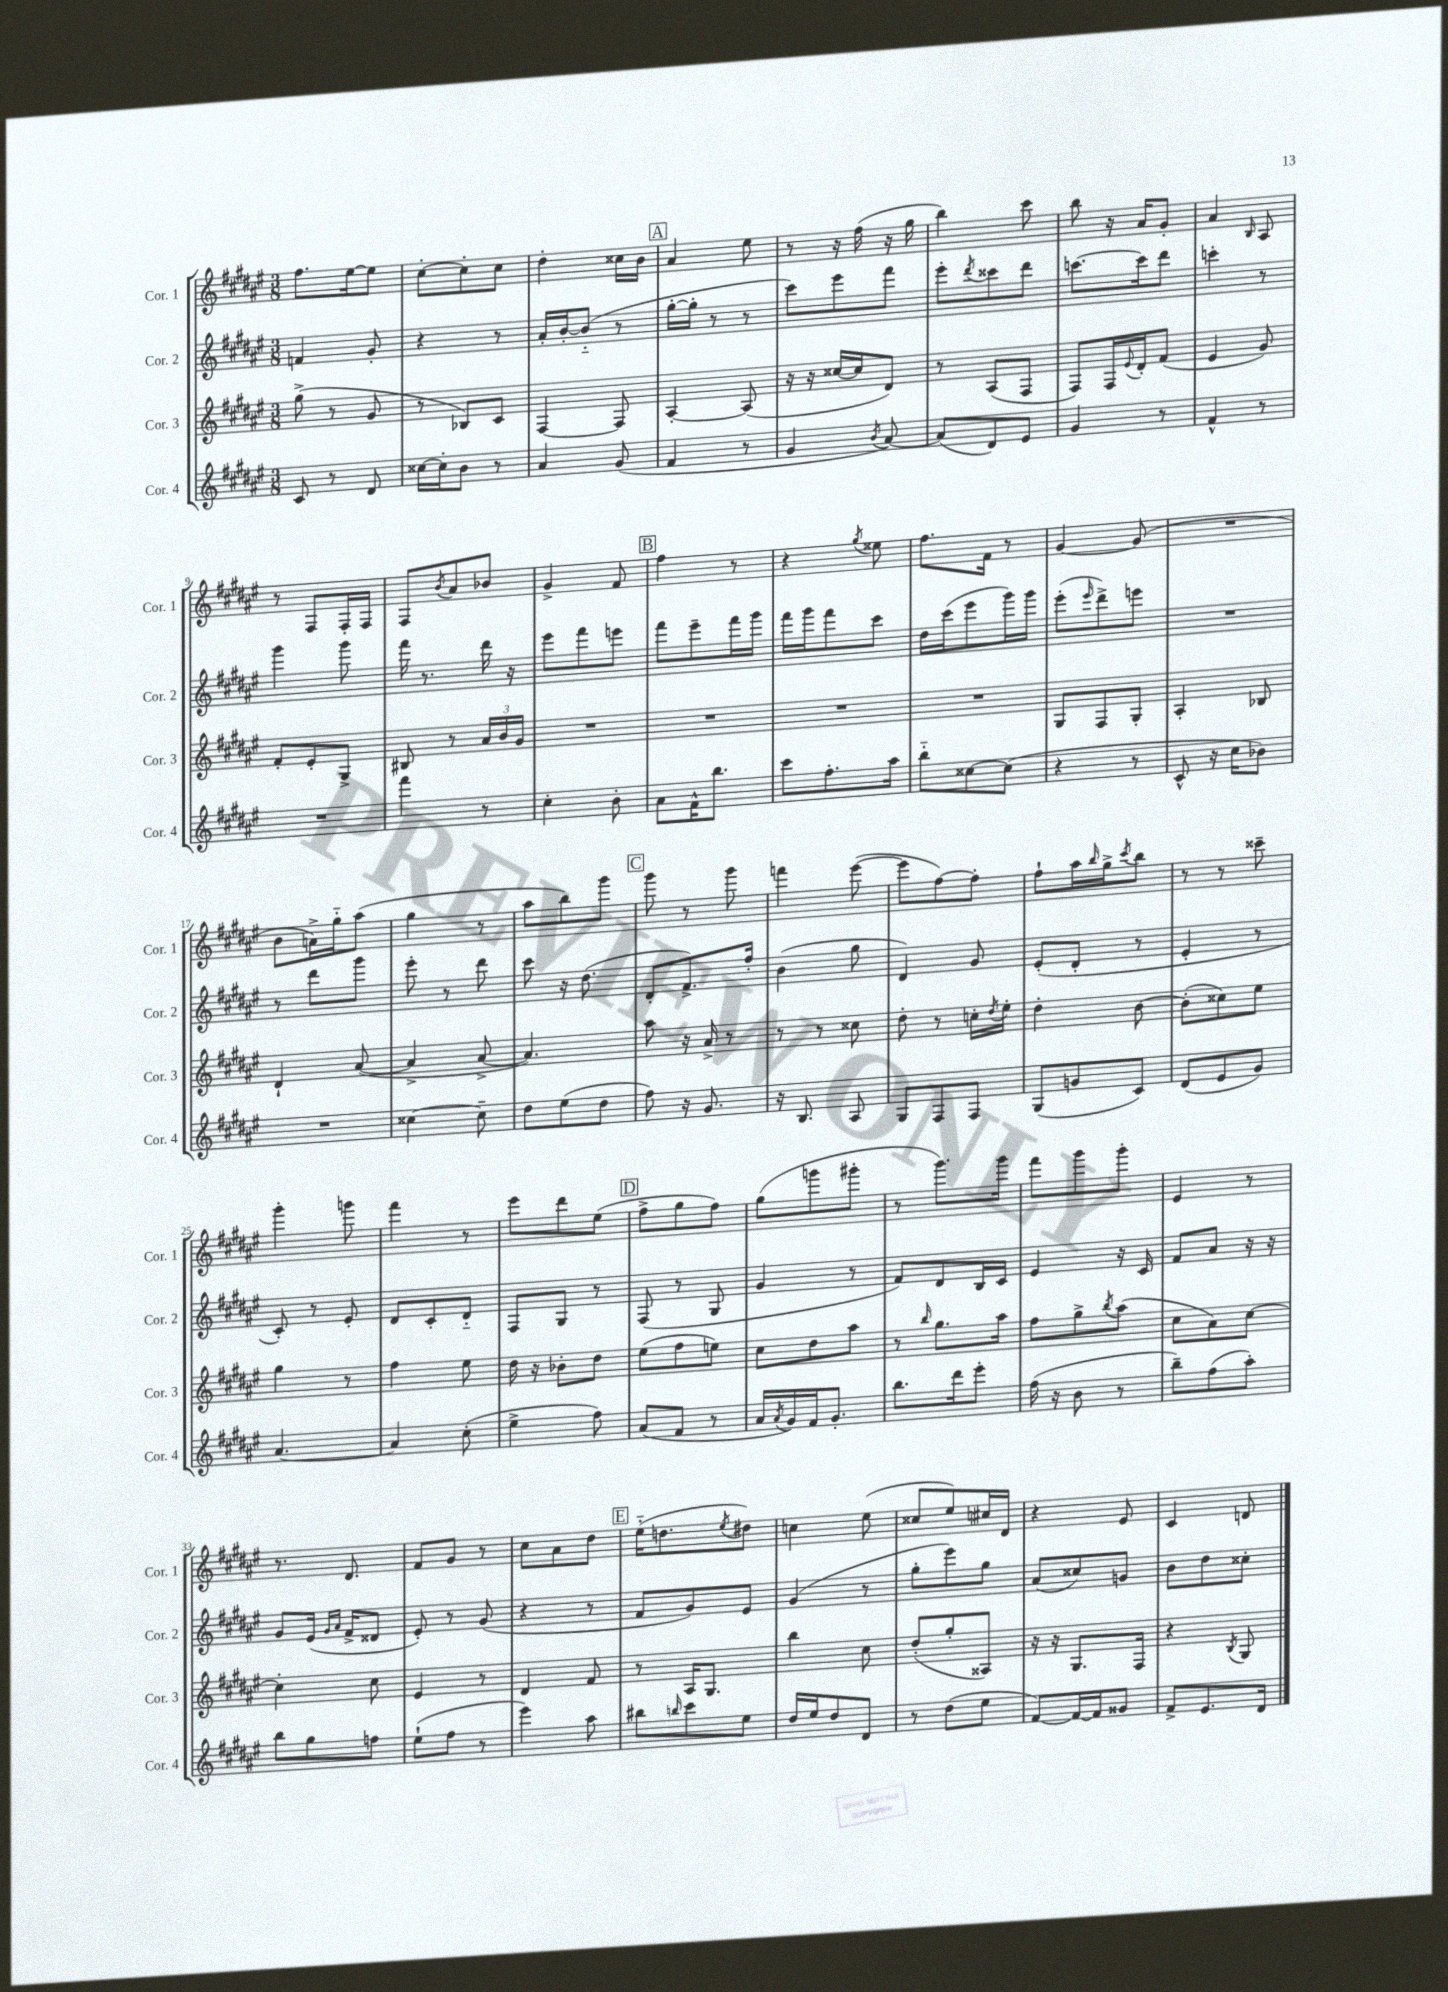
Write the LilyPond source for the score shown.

<<
\new StaffGroup <<
\new Staff = "s0" \with { instrumentName = "Cor. 1" shortInstrumentName = "Cor. 1" } {
    \clef treble \key fis \major \numericTimeSignature \time 3/8
    fis''8. eis''16~ eis''8 |
    cis''8~-. cis''8-. cis''8 |
    dis''4-. cisis''16 b'16 |
    \mark \markup { \box "A" } ais'4 eis''8 |
    r8 r16 fis''16( r16 gis''16 |
    b''4) cis'''8 |
    b''8 r16 ais'16 gis'8-. |
    ais'4 \grace { b16 } ais8 |
    r8 fis8 fis16-. fis16 |
    fis8 \acciaccatura { b'8 } ais'8 bes'8 |
    gis'4-> fis'8 |
    \mark \markup { \box "B" } fis''4 r8 |
    r4 \acciaccatura { gis''8 } eisis''8 |
    fis''8. fis'16 r8 |
    gis'4~ gis'8( |
    R4. |
    b'8 a'16->) gis''16-_ ais''8( |
    gis''4 r8 |
    ais''8 b''8) gis'''8 |
    \mark \markup { \box "C" } gis'''8 r8 gis'''8 |
    f'''4 eis'''8~( |
    eis'''8 fis''8~) fis''8-. |
    fis''8-! ais''16 \grace { b''16 } gis''16-> \acciaccatura { cis'''8 } b''8 |
    r8 r8 cisis'''8-- |
    gis'''4-. g'''8 |
    fis'''4 r8 |
    eis'''8 dis'''8 eis''8( |
    \mark \markup { \box "D" } fis''8-> gis''8 fis''8) |
    gis''8( g'''8 gis'''8-. |
    r8 gis'''8.) gis'''16 |
    fis'''8 gis'''8 gis'''8-. |
    eis'4 r8 |
    r8. dis'8. |
    fis'8 gis'8 r8 |
    cis''8 ais'8 dis''8 |
    \mark \markup { \box "E" } eis''16-_( d''8. \acciaccatura { eis''8 } dis''8) |
    c''4 eis''8( |
    cisis''8 eis''8) cis''16 dis'16 |
    r4 eis'8 |
    cis'4 d'8 \bar "|." |
}
\new Staff = "s1" \with { instrumentName = "Cor. 2" shortInstrumentName = "Cor. 2" } {
    \clef treble \key fis \major \numericTimeSignature \time 3/8
    f'4 gis'8-. |
    r4 r8 |
    ais'16-. b'16~-. b'8-_( r8 |
    \mark \markup { \box "A" } gis''16~-. gis''16-. r8 r8 |
    cis'''8) eis'''8 fis'''8 |
    eis'''8-. \acciaccatura { dis'''8 } cisis'''8 dis'''8 |
    c'''8.~ c'''16 dis'''8 |
    c'''4-. r8 |
    gis'''4 gis'''8 |
    fis'''16 r8. dis'''16 r16 |
    eis'''8 fis'''8 e'''8 |
    \mark \markup { \box "B" } fis'''8 eis'''8-- fis'''16 gis'''16 |
    fis'''16 gis'''16 fis'''8 cis'''8 |
    dis''16 cis'''16( eis'''8 gis'''16) gis'''16 |
    eis'''8-.( \grace { eis'''16 } dis'''8->) e'''8 |
    R4. |
    r8 dis'''8 gis'''8 |
    eis'''8-. r8 dis'''8 |
    cis'''8 r16 dis''8.( |
    \mark \markup { \box "C" } dis'8-. fis'8.->) fis''16-. |
    b'4( gis''8 |
    dis'4) gis'8 |
    eis'8-.( dis'8-. r8 |
    eis'4-. r8 |
    cis'8-.) r8 eis'8-. |
    dis'8 cis'8-. dis'8-_ |
    fis8 gis8 r8 |
    \mark \markup { \box "D" } fis8( r8 gis8 |
    gis'4 r8 |
    fis'8) dis'8 b16 cis'16 |
    eis'4 r16 cis'16 |
    fis'8 ais'8 r16 r16 |
    gis'8 eis'16( \grace { gis'16 ais'16 } fis'16-> disis'8 |
    eis'8-.) r8 gis'8( |
    r4 r8 |
    \mark \markup { \box "E" } fis'8 gis'8) eis'8 |
    gis'4( r8 |
    gis''8-. eis'''8) gis''8 |
    ais'8( cisis''8) g'8 |
    b'8 dis''8 cisis''8-. \bar "|." |
}
\new Staff = "s2" \with { instrumentName = "Cor. 3" shortInstrumentName = "Cor. 3" } {
    \clef treble \key fis \major \numericTimeSignature \time 3/8
    gis''8->( r8 gis'8 |
    r8 bes8) cis'8 |
    fis4~ fis8 |
    \mark \markup { \box "A" } ais4~-. ais8( |
    r16 r16 cisis''16~ cisis''16 dis'8) |
    r8 ais8( fis8 |
    fis8) fis16 \appoggiatura { eis'8 } dis'16-. fis'8( |
    eis'4 gis'8) |
    fis'8-. eis'8-. gis8-> |
    bis8 r8 \tuplet 3/2 { ais'16 b'16 gis'16 } |
    R4. |
    \mark \markup { \box "B" } R4. |
    R4. |
    R4. |
    gis8 fis8 gis8-. |
    ais4-. bes8 |
    dis'4-! ais'8~( |
    ais'4-> ais'8~-> |
    ais'4.) |
    \mark \markup { \box "C" } ais''8 r16 ais'16-> r8 |
    r8 r8 cisis''8 |
    dis''8-. r8 c''16-. \acciaccatura { dis''8 } eis''16-. |
    dis''4-. b'8~ |
    b'8-.( cisis''8) eis''8 |
    gis''4 r8 |
    fis''4 eis''8 |
    dis''16 r16 bes'8-. dis''8 |
    \mark \markup { \box "D" } eis''8( fis''8 e''8) |
    cis''8 dis''8 ais''8 |
    r8 \grace { b''16 } gis''8. ais''16 |
    fis''8 gis''8-> \acciaccatura { b''8 } ais''8( |
    cis''8 ais'8) cis''8~ |
    cis''4-. cis''8 |
    eis'4 r8 |
    dis'4 fis'8 |
    \mark \markup { \box "E" } r8 ais16 gis8. |
    b''4 cis''8 |
    dis''8-.( gis''8-. aisis8) |
    r16 r16 gis8. fis16 |
    r4 \acciaccatura { b8 } gis8 \bar "|." |
}
\new Staff = "s3" \with { instrumentName = "Cor. 4" shortInstrumentName = "Cor. 4" } {
    \clef treble \key fis \major \numericTimeSignature \time 3/8
    cis'8 r8 dis'8 |
    cisis''16~ cisis''16-. b'8 r8 |
    ais'4 gis'8( |
    \mark \markup { \box "A" } fis'4 r8 |
    gis'4 \acciaccatura { b'8 } ais'8~) |
    ais'8( dis'8) eis'8 |
    gis'4 r8 |
    fis'4-^ r8 |
    R4. |
    fis'''4 r8 |
    cis''4-. b'8-. |
    \mark \markup { \box "B" } ais'8 fis'16-^ b''8. |
    cis'''8 fis''8.-. ais''16 |
    b''8-_ cisis''8~ cisis''8( |
    r4 r8 |
    cis'8-^ r16 cis''16 bes'8) |
    R4. |
    cisis''4~ cisis''8-- |
    dis''8 eis''8( dis''8 |
    \mark \markup { \box "C" } fis''8) r16 gis'8. |
    r16 b8. ais8 |
    gis8 fis8 fis8 |
    gis8( g'8 cis'8) |
    dis'8( eis'8 gis'8) |
    ais'4.~ |
    ais'4 cis''8-.( |
    eis''4-> fis''8) |
    \mark \markup { \box "D" } ais'8( fis'8 r8 |
    ais'16 \acciaccatura { ais'8 } gis'16) fis'16 gis'8.-. |
    b''8. dis'''16 eis'''8-. |
    fis''16( r16 b'8 r8 |
    b''8--) fis''8( ais''8-.) |
    b''8 gis''8 f''8 |
    eis''8-!( fis''8 r8 |
    eis'''4) ais''8 |
    \mark \markup { \box "E" } bis''8 \grace { b''16 } cis'''8 eis''8 |
    dis''16 eis''16 dis''8 dis'8 |
    r8 dis''8( eis''8 |
    fis'8~) fis'16~ fis'16 gisis'8 |
    fis'8-> eis'8. dis'16 \bar "|." |
}
>>
>>
